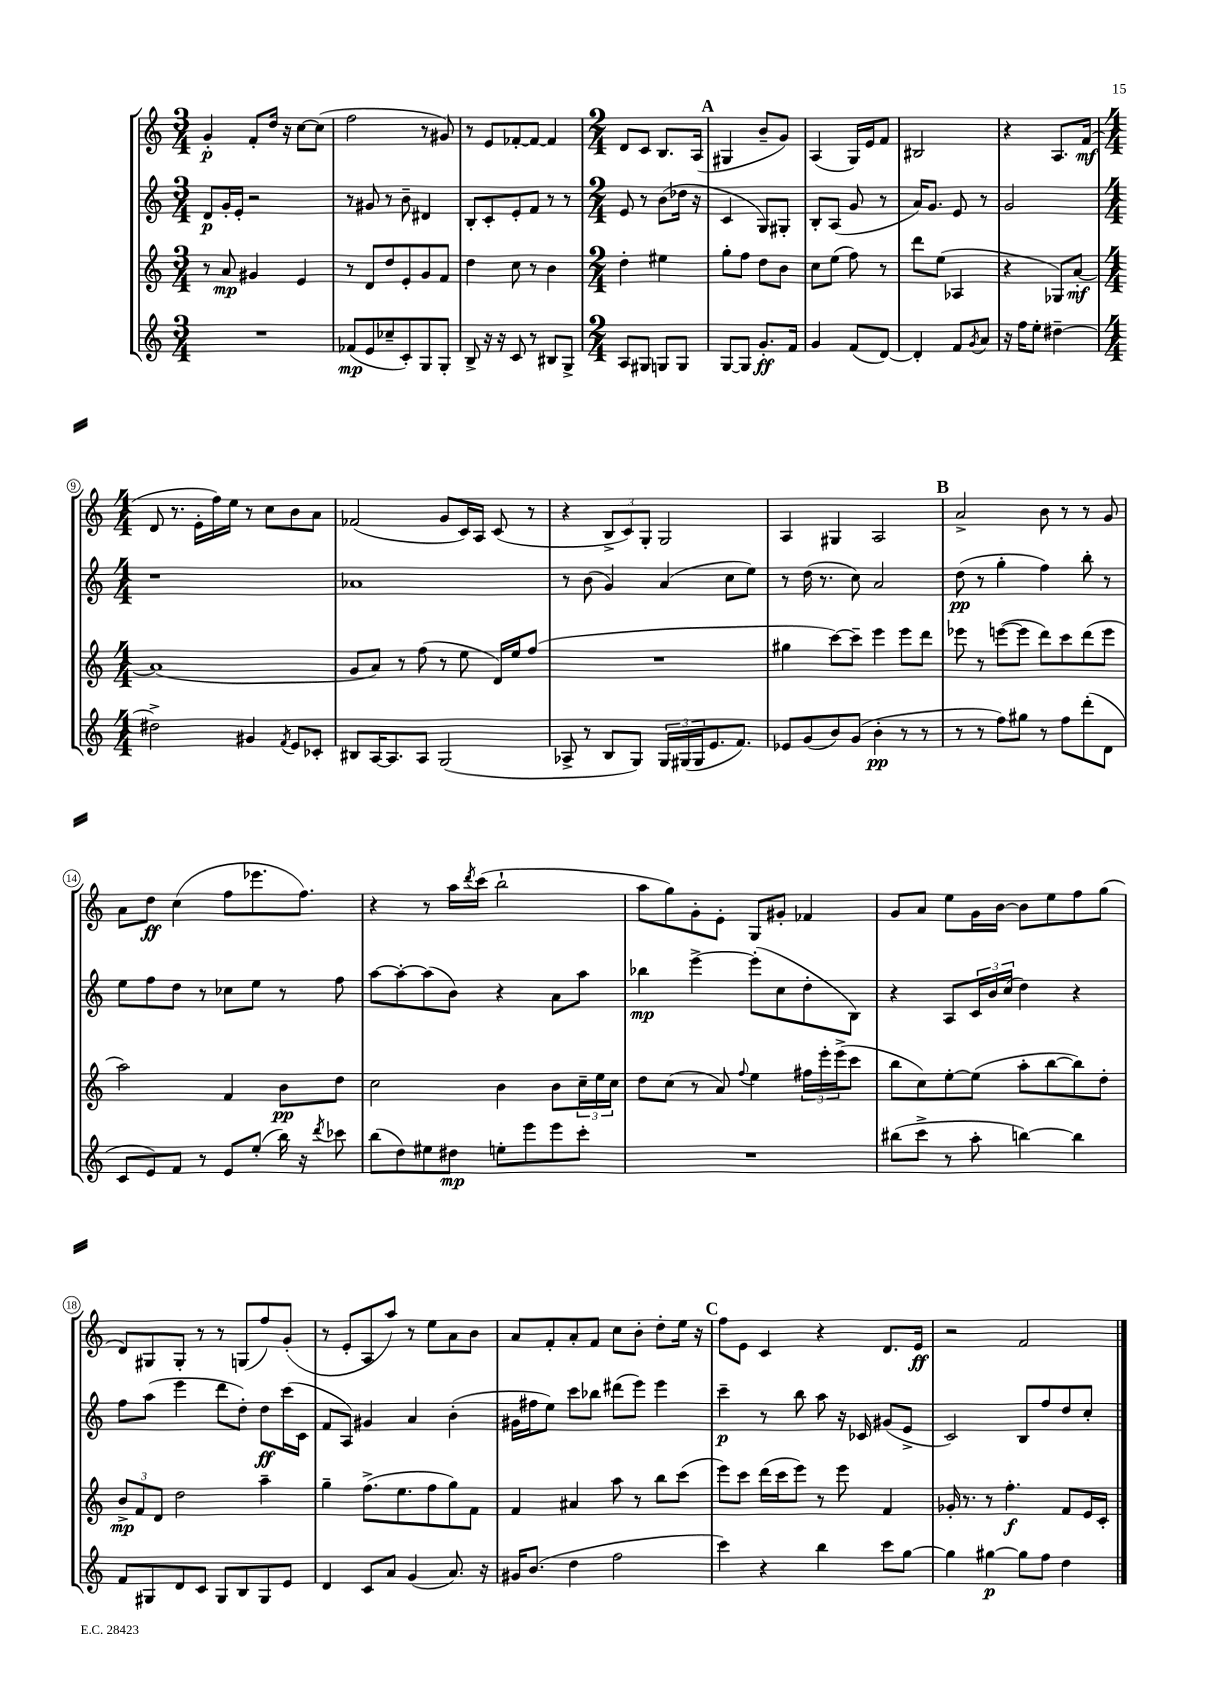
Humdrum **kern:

**kern	**dynam	**kern	**dynam	**kern	**dynam	**kern	**dynam
*part4	*part4	*part3	*part3	*part2	*part2	*part1	*part1
*staff4	*staff4	*staff3	*staff3	*staff2	*staff2	*staff1	*staff1
*clefG2	*	*clefG2	*	*clefG2	*	*clefG2	*
*k[]	*	*k[]	*	*k[]	*	*k[]	*
*M3/4	*	*M3/4	*	*M3/4	*	*M3/4	*
=1	=1	=1	=1	=1	=1	=1	=1
2.r	.	8r	.	8d/L	p	4g'/	p
.	.	8a/	mp	16g'/L	.	.	.
.	.	.	.	16e'/JJ	.	.	.
.	.	4g#X/	.	2r	.	8f'/L	.
.	.	.	.	.	.	16dd/Jk	.
.	.	.	.	.	.	16r	.
.	.	4e/	.	.	.	[8cc\L	.
.	.	.	.	.	.	(8cc\J]	.
=2	=2	=2	=2	=2	=2	=2	=2
(8f-X/L	mp	8r	.	8r	.	2ff\	.
8e/	.	8d/L	.	8g#X/	.	.	.
8cc-X~/	.	8dd/	.	8r	.	.	.
8c'/)	.	8e'/	.	8b~\	.	.	.
8G/	.	8g/	.	4d#X/	.	8r	.
8G'/J	.	8f/J	.	.	.	8g#X/)	.
=3	=3	=3	=3	=3	=3	=3	=3
8B^/	.	4dd\	.	8B'/L	.	8r	.
16r	.	.	.	8c'/	.	8e/L	.
16r	.	.	.	.	.	.	.
8c/	.	8cc\	.	8e'/	.	[8f-X'/	.
8r	.	8r	.	8f/J	.	8f-/J_	.
8B#X/L	.	4b\	.	8r	.	4f-/]	.
8G^/J	.	.	.	8r	.	.	.
=4	=4	=4	=4	=4	=4	=4	=4
*M2/4	*	*M2/4	*	*M2/4	*	*M2/4	*
8A/L	.	4dd'\	.	8e/	.	8d/L	.
8G#X/J	.	.	.	8r	.	8c/J	.
8Gn/L	.	4ee#X\	.	(8b\L	.	8.B/L	.
8G/J	.	.	.	16dd-X\Jk	.	.	.
.	.	.	.	16r	.	(16A/Jk	.
!!LO:REH:place=s1:t=A
=5	=5	=5	=5	=5	=5	=5	=5
[8G/L	.	8gg'\L	.	4c/	.	4G#X/	.
8G/J]	.	8ff\J	.	.	.	.	.
8.g'/L	ff	8dd\L	.	8G/L)	.	8b~/L	.
.	.	8b\J	.	8G#X'/J	.	8g/J)	.
16f/Jk	.	.	.	.	.	.	.
=6	=6	=6	=6	=6	=6	=6	=6
4g/	.	8cc\L	.	8B'/L	.	(4A/	.
.	.	(8ee\J	.	(8A/J	.	.	.
(8f/L	.	8ff\)	.	8g/	.	16G/LL)	.
.	.	.	.	.	.	16e/J	.
[8d/J)	.	8r	.	8r	.	8f/J	.
=7	=7	=7	=7	=7	=7	=7	=7
4d'/]	.	8ddd\L	.	16a/KL)	.	2B#X/	.
.	.	.	.	8.g/J	.	.	.
.	.	(8ee\J	.	.	.	.	.
8f/L	.	4A-X/	.	8e/	.	.	.
8qg/	.	.	.	.	.	.	.
8a/J	.	.	.	8r	.	.	.
=8	=8	=8	=8	=8	=8	=8	=8
16r	.	4r	.	2g/	.	4r	.
16ff\KL	.	.	.	.	.	.	.
8ee'\J	.	.	.	.	.	.	.
[4dd#X~\	.	8G-X/L)	.	.	.	8.A/L	.
.	.	[8a'/J	mf	.	.	.	.
.	.	.	.	.	.	(16f/Jk	mf
!!LO:LB:g=z
=9	=9	=9	=9	=9	=9	=9	=9
*M4/4	*	*M4/4	*	*M4/4	*	*M4/4	*
2dd#X^\]	.	(1a]	.	1r	.	8d/	.
.	.	.	.	.	.	8.r	.
.	.	.	.	.	.	16e'\LL	.
.	.	.	.	.	.	16ff\)	.
.	.	.	.	.	.	16ee\JJ	.
4g#X/	.	.	.	.	.	8r	.
.	.	.	.	.	.	8cc\L	.
8qf/	.	.	.	.	.	.	.
8e/L	.	.	.	.	.	8b\	.
8c-X'/J	.	.	.	.	.	8a\J	.
=10	=10	=10	=10	=10	=10	=10	=10
8B#X/L	.	8g/L	.	1a-X	.	(2f-X/	.
[16A/K	.	8a/J)	.	.	.	.	.
8.A/]	.	.	.	.	.	.	.
.	.	8r	.	.	.	.	.
8A/J	.	(8ff\	.	.	.	.	.
(2G/	.	8r	.	.	.	8g/L	.
.	.	8ee\	.	.	.	16c/L)	.
.	.	.	.	.	.	16A/JJ	.
.	.	16d/LL)	.	.	.	(8c/	.
.	.	16ee/J	.	.	.	.	.
.	.	(8ff/J	.	.	.	8r	.
=11	=11	=11	=11	=11	=11	=11	=11
8A-X^/	.	1r	.	8r	.	4r	.
8r	.	.	.	(8b\	.	.	.
8B/L	.	.	.	4g/)	.	12B^/L	.
.	.	.	.	.	.	12c/)	.
8G/J)	.	.	.	.	.	.	.
.	.	.	.	.	.	12G'/J	.
24G/LL	.	.	.	(4a/	.	2G/	.
(24G#X/	.	.	.	.	.	.	.
24G#/J	.	.	.	.	.	.	.
8.e/	.	.	.	.	.	.	.
.	.	.	.	8cc\L	.	.	.
8.f/J)	.	.	.	.	.	.	.
.	.	.	.	8ee\J)	.	.	.
=12	=12	=12	=12	=12	=12	=12	=12
8e-X/L	.	4gg#X\	.	8r	.	4A/	.
(8g/	.	.	.	(16dd\	.	.	.
.	.	.	.	8.r	.	.	.
8b/)	.	[8ccc\L)	.	.	.	4G#X/	.
(8g/J	.	8ccc~\J]	.	8cc\)	.	.	.
4b'\	pp	4eee\	.	2a/	.	2A/	.
8r	.	8eee\L	.	.	.	.	.
8r	.	8ddd\J	.	.	.	.	.
!!LO:REH:place=s1:t=B
=13	=13	=13	=13	=13	=13	=13	=13
8r	.	8eee-X\	.	(8dd\	pp	2a^/	.
8r	.	8r	.	8r	.	.	.
8ff\L)	.	([8eeen\L	.	4gg'\	.	.	.
8gg#X\J	.	8eee\J]	.	.	.	.	.
8r	.	8ddd\L)	.	4ff\)	.	8b\	.
8ff\L	.	8ccc\	.	.	.	8r	.
(8ddd'\	.	(8ddd\	.	8bb'\	.	8r	.
8d\J	.	8eee\J	.	8r	.	8g/	.
!!LO:LB:g=z
=14	=14	=14	=14	=14	=14	=14	=14
8c/L	.	2aa\)	.	8ee\L	.	8a\L	.
8e/)	.	.	.	8ff\	.	8dd\J	ff
8f/J	.	.	.	8dd\J	.	(4cc\	.
8r	.	.	.	8r	.	.	.
8e/L	.	4f/	.	8cc-X\L	.	8ff\L	.
(8ee'/J	.	.	.	8ee\J	.	8.eee-X\	.
16bb\)	.	8b\L	pp	8r	.	.	.
16r	.	.	.	.	.	8.ff\J)	.
8qddd/	.	.	.	.	.	.	.
8ccc-X\	.	8dd\J	.	8ff\	.	.	.
=15	=15	=15	=15	=15	=15	=15	=15
(8bb\L	.	2cc\	.	[8aa\L	.	4r	.
8dd\)	.	.	.	8aa'\_	.	.	.
8ee#X\	.	.	.	(8aa\]	.	8r	.
8dd#X\J	mp	.	.	8b\J)	.	16aa\LL	.
.	.	.	.	.	.	8qddd/	.
.	.	.	.	.	.	(16ccc\JJ	.
8een'\L	.	4b\	.	4r	.	2bb`\	.
8eee\	.	.	.	.	.	.	.
8eee\	.	8b\L	.	8a\L	.	.	.
8ccc'\J	.	24cc~\L	.	8aa\J	.	.	.
.	.	24ee\	.	.	.	.	.
.	.	24cc\JJ	.	.	.	.	.
=16	=16	=16	=16	=16	=16	=16	=16
1r	.	8dd\L	.	4bb-X\	mp	8aa\L	.
.	.	(8cc\J	.	.	.	8gg\)	.
.	.	8r	.	[4eee^\	.	8g'\	.
.	.	8a/)	.	.	.	8e'\J	.
.	.	8qqff/	.	.	.	.	.
.	.	4ee\	.	(8eee'\L]	.	8G/L	.
.	.	.	.	8cc\	.	8g#X'/J	.
.	.	24ff#X\LL	.	8dd'\	.	4f-X/	.
.	.	24eee'\	.	.	.	.	.
.	.	(24eee^\J	.	.	.	.	.
.	.	8ccc\J	.	8B\J)	.	.	.
=17	=17	=17	=17	=17	=17	=17	=17
(8bb#X\L	.	8bb\L	.	4r	.	8g/L	.
8ccc^\J	.	8cc\)	.	.	.	8a/J	.
8r	.	[8ee'\	.	8A/L	.	8ee\L	.
8aa'\	.	(8ee\J]	.	24c/L	.	16g\L	.
.	.	.	.	24b/	.	.	.
.	.	.	.	.	.	[16b\JJ	.
.	.	.	.	(24cc/JJ	.	.	.
[4bbn\)	.	8aa'\L	.	4dd\)	.	8b\L]	.
.	.	[8bb\	.	.	.	8ee\	.
4bb\]	.	8bb\])	.	4r	.	8ff\	.
.	.	8dd'\J	.	.	.	(8gg\J	.
!!LO:LB:g=z
=18	=18	=18	=18	=18	=18	=18	=18
8f/L	.	12b^/L	mp	8ff\L	.	8d/L)	.
.	.	12f/	.	.	.	.	.
8G#X/	.	.	.	(8aa\J	.	8G#X/	.
.	.	12d/J	.	.	.	.	.
8d/	.	2dd\	.	4eee\	.	8G#'/J	.
8c/J	.	.	.	.	.	8r	.
8G#/L	.	.	.	8ddd\L	.	8r	.
8B/	.	.	.	8dd'\J)	.	(8Gn/L	.
8G#/	.	4aa~\	.	8dd\L	ff	8ff/)	.
8e/J	.	.	.	(16ccc\L	.	(8g'/J	.
.	.	.	.	16c\JJ	.	.	.
=19	=19	=19	=19	=19	=19	=19	=19
4d/	.	4gg~\	.	8f/L	.	8r	.
.	.	.	.	8A/J)	.	8e'/L	.
8c/L	.	(8.ff^\L	.	4g#X/	.	8A/	.
8a/J	.	.	.	.	.	8aa/J)	.
.	.	8.ee\	.	.	.	.	.
(4g/	.	.	.	4a/	.	8r	.
.	.	8ff\	.	.	.	8ee\L	.
8.a/)	.	8gg\)	.	(4b'\	.	8a\	.
.	.	8f\J	.	.	.	8b\J	.
16r	.	.	.	.	.	.	.
=20	=20	=20	=20	=20	=20	=20	=20
16g#X/KL	.	4f/	.	16g#X\LL	.	8a/L	.
(8.b/J	.	.	.	16ff#X\J	.	.	.
.	.	.	.	8ee\J)	.	8f'/	.
4dd\	.	4a#X/	.	8ccc\L	.	8a'/	.
.	.	.	.	8bb-X\J	.	8f/J	.
2ff\	.	8aa\	.	(8ddd#X\L	.	8cc\L	.
.	.	8r	.	8eee\J)	.	8b'\J	.
.	.	8bb\L	.	4eee\	.	8dd'\L	.
.	.	(8ccc\J	.	.	.	16ee\Jk	.
.	.	.	.	.	.	16r	.
!!LO:REH:place=s1:t=C
=21	=21	=21	=21	=21	=21	=21	=21
4ccc\)	.	8eee\L)	.	4ccc~\	p	8ff\L	.
.	.	8ccc\J	.	.	.	8e\J	.
4r	.	(16ddd\LL	.	8r	.	4c/	.
.	.	16ccc\J	.	.	.	.	.
.	.	8eee\J)	.	8bb\	.	.	.
4bb\	.	8r	.	8aa\	.	4r	.
.	.	8eee\	.	16r	.	.	.
.	.	.	.	16c-X/	.	.	.
8ccc\L	.	4f/	.	(8g#X/L	.	8.d/L	.
[8gg\J	.	.	.	8e^/J	.	.	.
.	.	.	.	.	.	16e/Jk	ff
=22	=22	=22	=22	=22	=22	=22	=22
4gg\]	.	16g-X'/	.	2c/)	.	2r	.
.	.	8.r	.	.	.	.	.
[4gg#X\	p	8r	.	.	.	.	.
.	.	4.ff'\	f	.	.	.	.
8gg#\L]	.	.	.	8B/L	.	2f/	.
8ff\J	.	.	.	8ff/	.	.	.
4dd\	.	8f/L	.	8dd/	.	.	.
.	.	16e/L	.	8cc'/J	.	.	.
.	.	16c'/JJ	.	.	.	.	.
==	==	==	==	==	==	==	==
*-	*-	*-	*-	*-	*-	*-	*-
